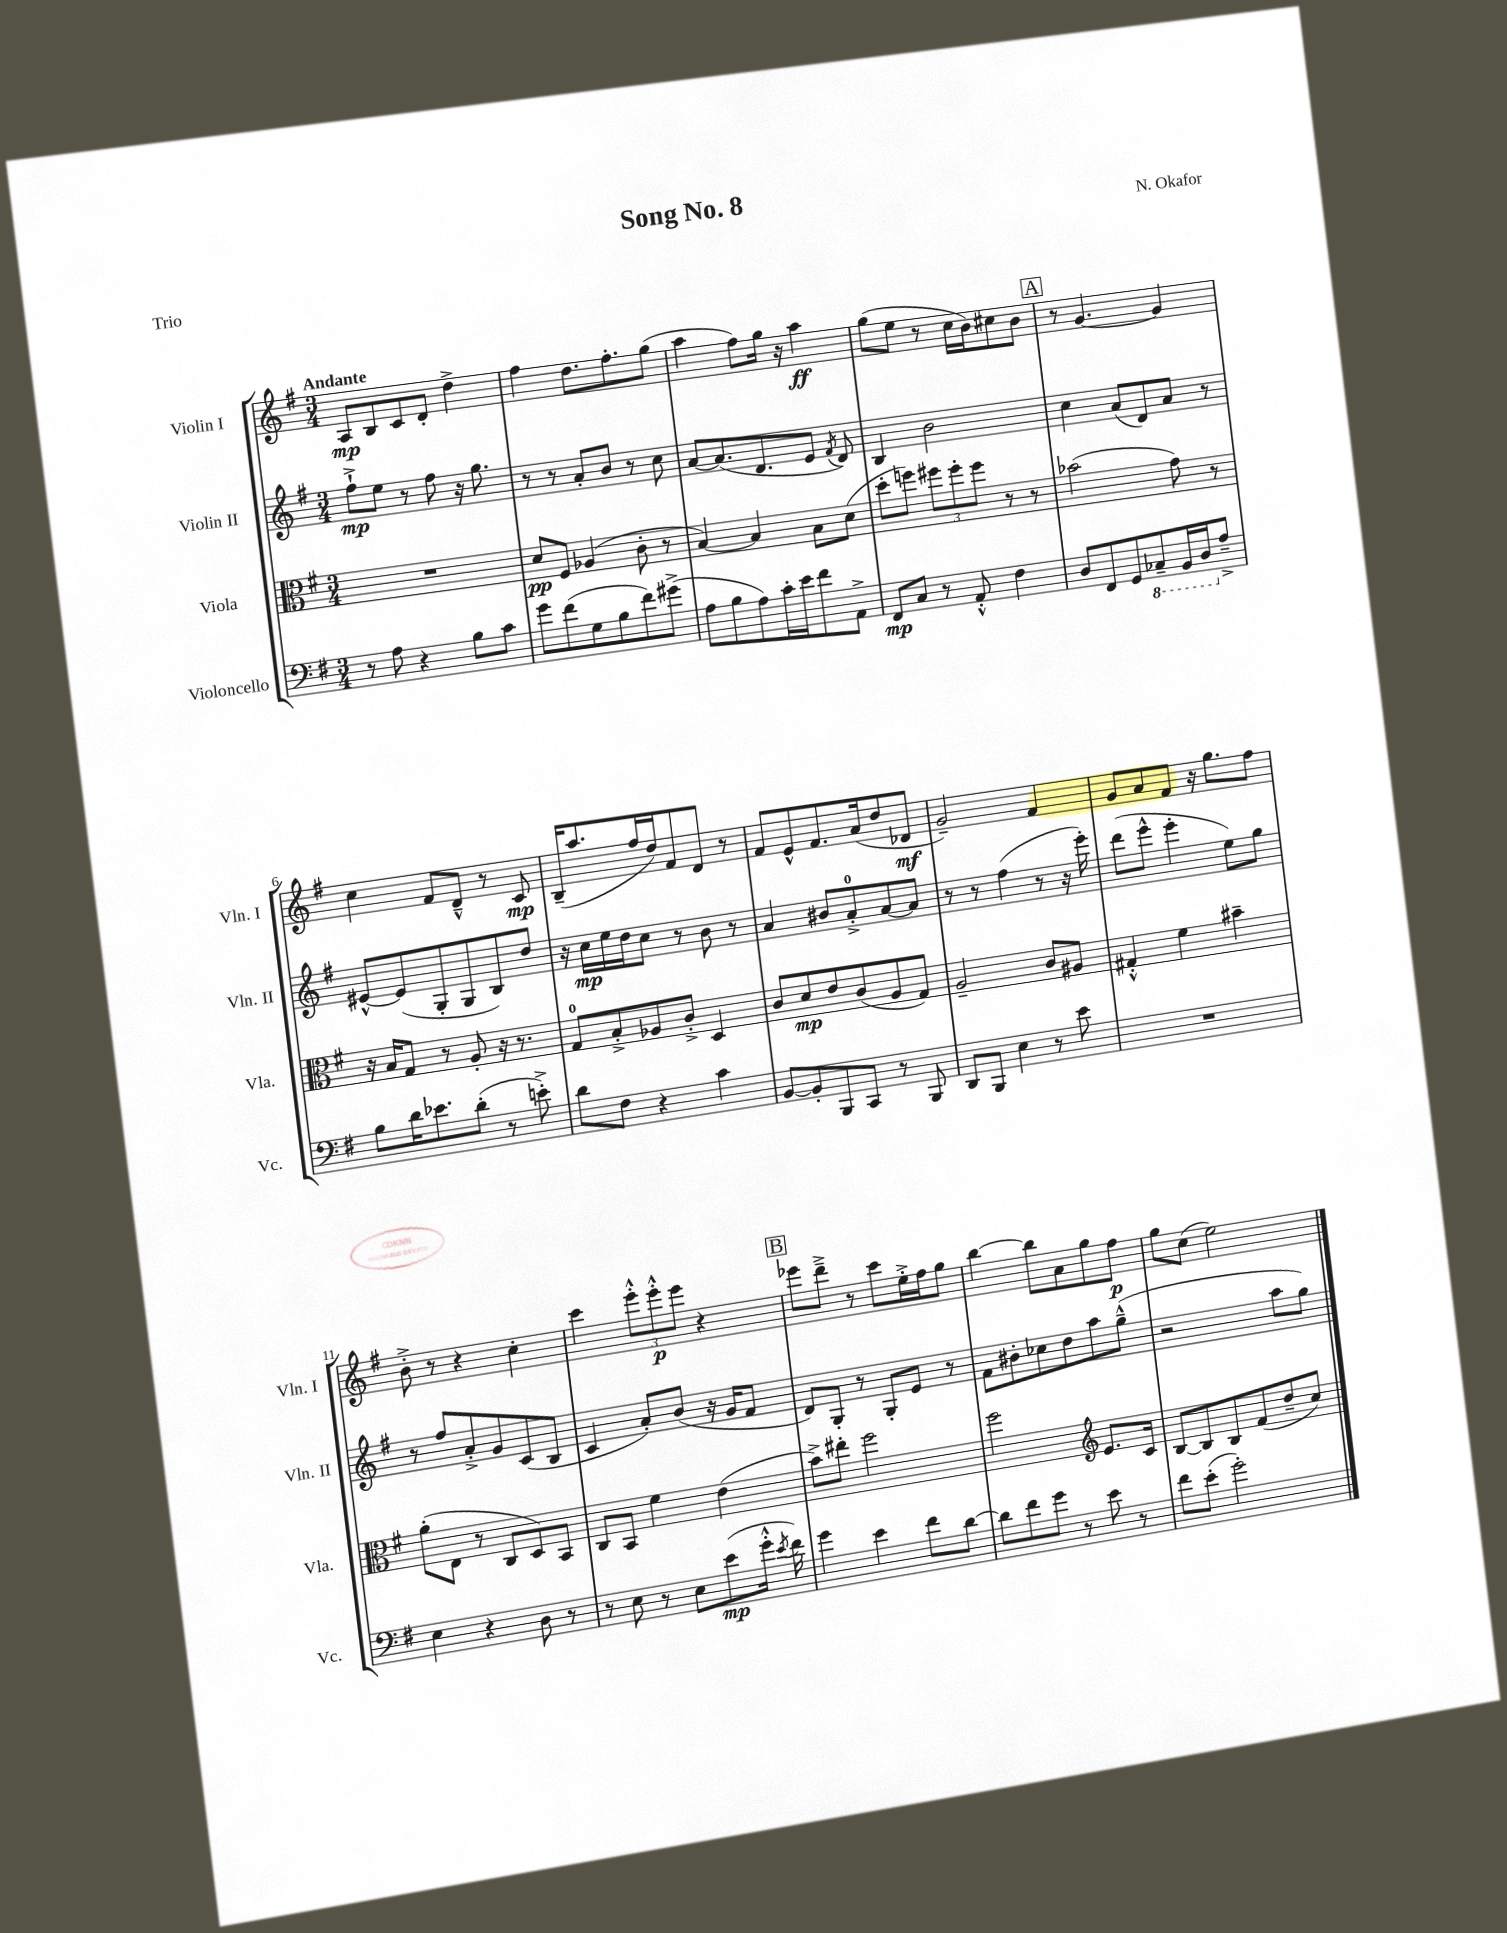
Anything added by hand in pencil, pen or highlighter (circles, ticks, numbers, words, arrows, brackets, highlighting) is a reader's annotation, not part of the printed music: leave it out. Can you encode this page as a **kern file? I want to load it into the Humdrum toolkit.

**kern	**dynam	**kern	**dynam	**kern	**dynam	**kern	**dynam
*part4	*part4	*part3	*part3	*part2	*part2	*part1	*part1
*staff4	*staff4	*staff3	*staff3	*staff2	*staff2	*staff1	*staff1
*I"Violoncello	*	*I"Viola	*	*I"Violin II	*	*I"Violin I	*
*I'Vc.	*	*I'Vla.	*	*I'Vln. II	*	*I'Vln. I	*
*clefF4	*	*clefC3	*	*clefG2	*	*clefG2	*
*k[f#]	*	*k[f#]	*	*k[f#]	*	*k[f#]	*
*M3/4	*	*M3/4	*	*M3/4	*	*M3/4	*
=1	=1	=1	=1	=1	=1	=1	=1
!	!	!	!	!	!	!LO:TX:a:B:t=Andante	!
8r	.	2.r	.	8ff#`^\L	mp	8A/L	mp
8A\	.	.	.	8ee\J	.	8B/	.
4r	.	.	.	8r	.	8c/	.
.	.	.	.	8ff#\	.	8d'/J	.
8B\L	.	.	.	16r	.	4dd^\	.
.	.	.	.	8.gg\	.	.	.
8c\J	.	.	.	.	.	.	.
=2	=2	=2	=2	=2	=2	=2	=2
8g\L	.	8d/L	pp	8r	.	4ff#\	.
(8f#\	.	8F#/J	.	8r	.	.	.
8G\	.	(4A-X/	.	8a'/L	.	8.dd\L	.
8B\	.	.	.	8b/J	.	.	.
.	.	.	.	.	.	8.ff#'\	.
8f#\)	.	8c'\	.	8r	.	.	.
(8g#X^\J	.	8r	.	8cc\	.	(8gg\J	.
=3	=3	=3	=3	=3	=3	=3	=3
8A\L	.	[4B/)	.	[8a/L	.	4aa\	.
8B\	.	.	.	(8.a/]	.	.	.
8A\)	.	4B/]	.	.	.	8ff#\L)	.
.	.	.	.	8.d/	.	.	.
16c'\L	.	.	.	.	.	16gg\Jk	.
16e\J	.	.	.	.	.	16r	.
8f#\	.	8B\L	.	8e/J	.	4aa\	ff
.	.	.	.	8qf#/	.	.	.
8AA^\J	.	(8d\J	.	8d/)	.	.	.
=4	=4	=4	=4	=4	=4	=4	=4
8FF#/L	mp	8dd'\L	.	4B/	.	(8gg\L	.
8C/J	.	8ffn\J)	.	.	.	8ee\J	.
8r	.	12ff#X\L	.	2b\	.	8r	.
.	.	12ff#'\	.	.	.	.	.
8AA'^^/	.	.	.	.	.	16cc\LL	.
.	.	12ff#\J	.	.	.	.	.
.	.	.	.	.	.	16b\J)	.
4F#\	.	8r	.	.	.	8cc#X\	.
.	.	8r	.	.	.	8b\J	.
!!LO:REH:place=s1:t=A
=5	=5	=5	=5	=5	=5	=5	=5
8D/L	.	(2b-X\	.	4cc\	.	8r	.
8FF#/	.	.	.	.	.	[4.g/	.
8GG/	.	.	.	(8a/L	.	.	.
*8ba	*	*	*	*	*	*	*
8CC-X~/	.	.	.	8d/)	.	.	.
16BBB/L	.	8g\)	.	8a/J	.	4g/]	.
16DD/J	.	.	.	.	.	.	.
*X8ba	*	*	*	*	*	*	*
8A~^/J	.	8r	.	8r	.	.	.
!!LO:LB:g=z
=6	=6	=6	=6	=6	=6	=6	=6
8B\L	.	16r	.	[8e#X^^/L	.	4cc\	.
.	.	16B/KL	.	.	.	.	.
16d\K	.	8G/J	.	(8e#/]	.	.	.
8.e-X\	.	.	.	.	.	.	.
.	.	8r	.	8G'/	.	8f#/L	.
(8d'\J	.	8A'/	.	8G/	.	8d~^^/J	.
8r	.	16r	.	8B/)	.	8r	.
.	.	8.r	.	.	.	.	.
8en'^\)	.	.	.	8dd/J	.	8c/	mp
=7	=7	=7	=7	=7	=7	=7	=7
8d\L	.	8G/L	.	16r	.	(16B~/KL	.
.	.	.	.	16cc\LL	mp	8.aa/	.
8F#\J	.	8B'^/	.	16ee\	.	.	.
.	.	.	.	16dd\J	.	.	.
4r	.	8A-X/	.	8cc\J	.	16ff#/L	.
.	.	.	.	.	.	16dd/J)	.
.	.	8c'^/J	.	8r	.	8f#/	.
4c\	.	4D/	.	8b\	.	8d/J	.
.	.	.	.	8r	.	8r	.
=8	=8	=8	=8	=8	=8	=8	=8
[8BB/L	.	8c/L	.	4a/	.	8f#/L	.
8BB'/]	.	8d/	mp	.	.	8e^^/	.
8BBB/	.	8e/	.	8b#X/L	.	8.f#/	.
8CC/J	.	(8c/	.	8a'^/	.	.	.
.	.	.	.	.	.	(16a/k	.
8r	.	8A/	.	[8a/	.	8dd/	.
8BBB/	.	8G/J)	.	8a/J]	.	8d-X/J	mf
=9	=9	=9	=9	=9	=9	=9	=9
8DD/L	.	2A~/	.	8r	.	2g~/)	.
8BBB/J	.	.	.	8r	.	.	.
4E\	.	.	.	(4ff#\	.	.	.
8r	.	8c/L	.	8r	.	4f#/	.
8e\	.	8A#X/J	.	16r	.	.	.
.	.	.	.	16eee'\)	.	.	.
=10	=10	=10	=10	=10	=10	=10	=10
2.r	.	4G#X'^^/	.	(8ddd\L	.	8g/L	.
.	.	.	.	8eee^^\J	.	8a/	.
.	.	4f#\	.	4eee'\	.	8f#/J	.
.	.	.	.	.	.	16r	.
.	.	.	.	.	.	8.gg\L	.
.	.	4b#X~\	.	8ee\L)	.	.	.
.	.	.	.	8gg\J	.	8ff#\J	.
!!LO:LB:g=z
=11	=11	=11	=11	=11	=11	=11	=11
4E\	.	(8a'\L	.	8r	.	8b'^\	.
.	.	8E\J	.	8ff#/L	.	8r	.
4r	.	8r	.	8a'^/	.	4r	.
.	.	8C/L	.	8g/	.	.	.
8D\	.	8D/)	.	(8c/	.	4cc'\	.
8r	.	8BB/J	.	8B/J	.	.	.
=12	=12	=12	=12	=12	=12	=12	=12
8r	.	8C/L	.	4c/	.	4ccc\	.
8E\	.	8BB/J	.	.	.	.	.
8r	.	4f#\	.	8a'/L)	.	12eee'^^\L	.
.	.	.	.	.	.	12eee'^^\	p
8E\L	.	.	.	(8b/J	.	.	.
.	.	.	.	.	.	12eee\J	.
(8e\	mp	(4e\	.	16r	.	4r	.
.	.	.	.	16g/KL	.	.	.
16g'^^\Jk	.	.	.	8f#/J	.	.	.
8qe/	.	.	.	.	.	.	.
16f#\)	.	.	.	.	.	.	.
!!LO:REH:place=s1:t=B
=13	=13	=13	=13	=13	=13	=13	=13
4g\	.	8b^\L)	.	8d/L)	.	8eee-X\L	.
.	.	8ee#X'\J	.	8G'/J	.	8ddd~^\J	.
4e\	.	2ff#\	.	8r	.	8r	.
.	.	.	.	8G'/L	.	8ccc\L	.
8f#\L	.	.	.	8e/J	.	16ee'^\L	.
.	.	.	.	.	.	16ff#\J	.
[8d\J	.	.	.	8r	.	8gg\J	.
=14	=14	=14	=14	=14	=14	=14	=14
8d\L]	.	2ff#\	.	8f#\L	.	[4bb\	.
8f#\	.	.	.	8b#X'\	.	.	.
8g\J	.	.	.	8cc-X\	.	8bb\L]	.
8r	.	.	.	8dd\	.	8a\	.
*	*	*clefG2	*	*	*	*	*
8e\	.	8.e/L	.	8aa\	.	8gg\	.
8r	.	.	.	(8gg~^^\J	.	8ff#\J	p
.	.	16c/Jk	.	.	.	.	.
=15	=15	=15	=15	=15	=15	=15	=15
8f#\L	.	[8B/L	.	2r	.	8gg\L	.
(8e'\J	.	8B/]	.	.	.	(8cc\J	.
2g'\)	.	8B/	.	.	.	2ee\)	.
.	.	(8f#/	.	.	.	.	.
.	.	8dd~/	.	8aa\L	.	.	.
.	.	8cc/J)	.	8gg\J)	.	.	.
==	==	==	==	==	==	==	==
*-	*-	*-	*-	*-	*-	*-	*-
